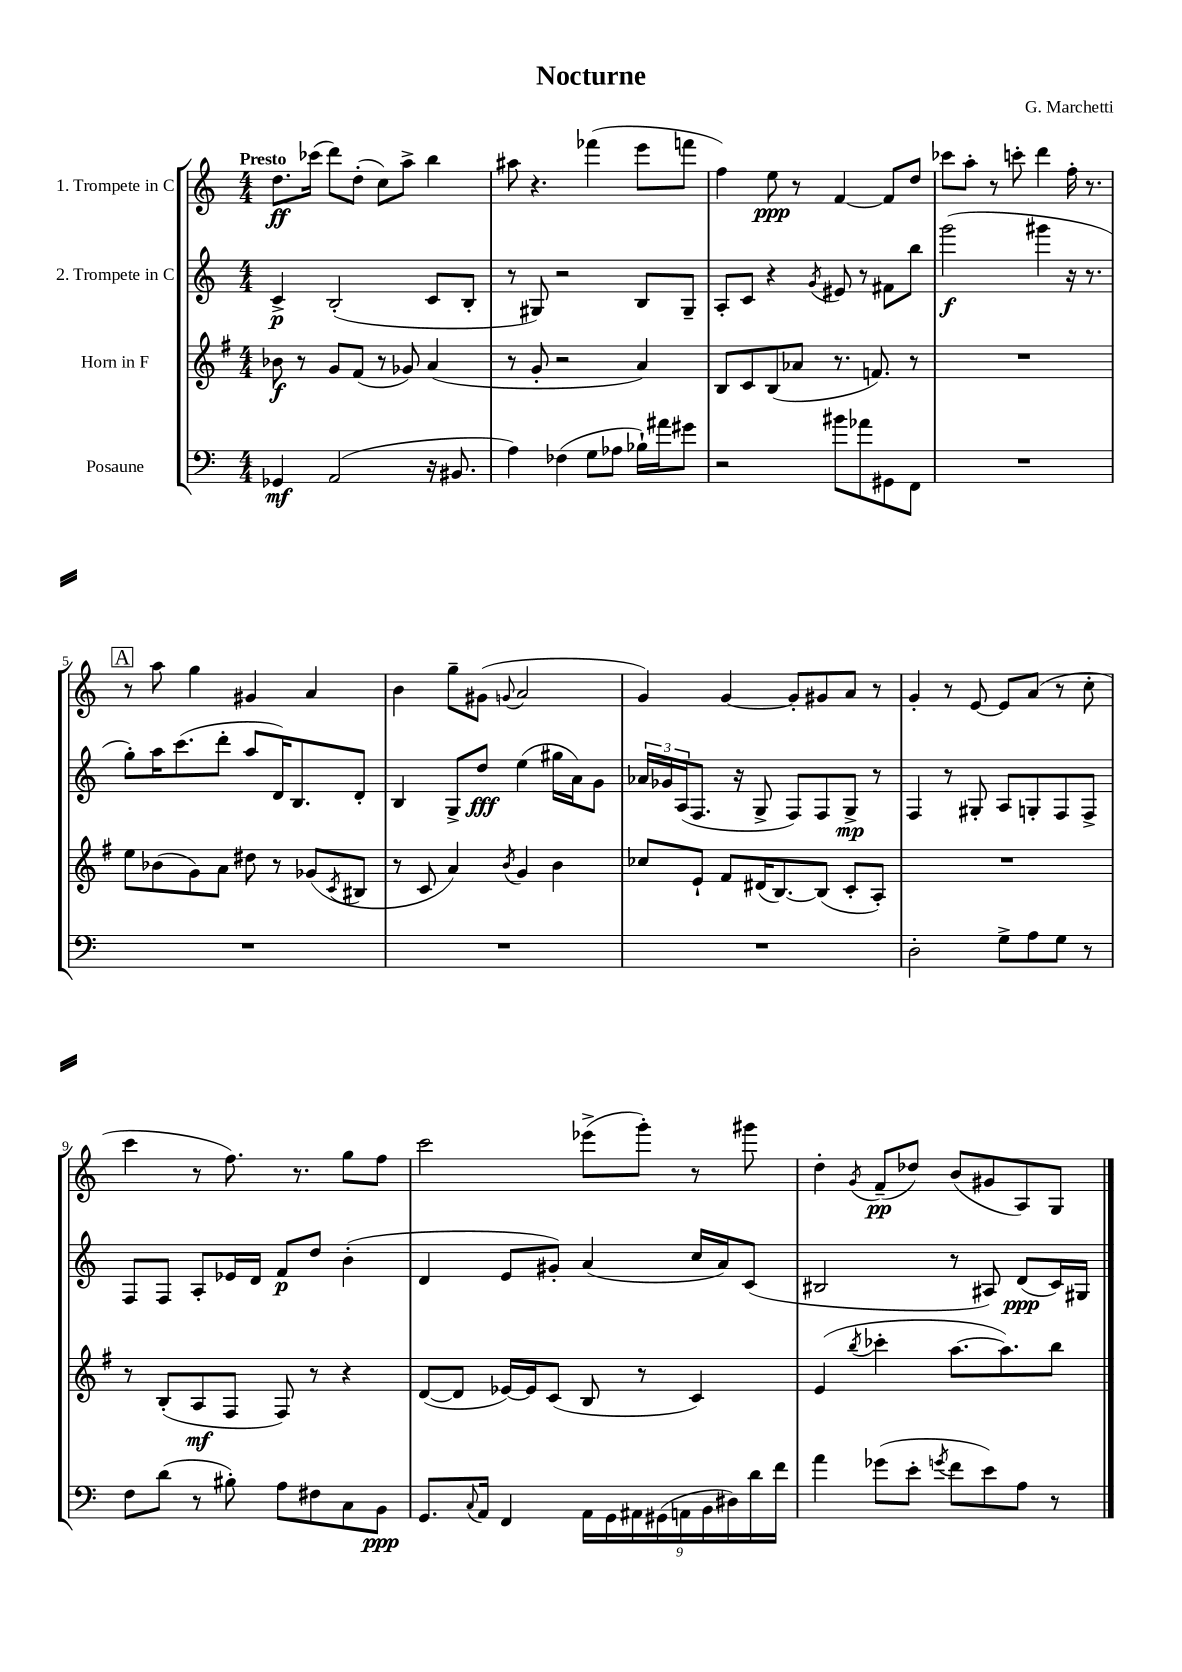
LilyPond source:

\header { title = "Nocturne" composer = "G. Marchetti" }
<<
\new StaffGroup <<
\new Staff = "s0" \with { instrumentName = "1. Trompete in C" } {
    \clef treble \key c \major \numericTimeSignature \time 4/4 \tempo "Presto"
    d''8.\ff ces'''16( d'''8) d''8-.( c''8) a''8-> b''4 |
    ais''8 r4. fes'''4( e'''8 f'''8 |
    f''4) e''8\ppp r8 f'4~ f'8 d''8 |
    ces'''8 a''8-. r8 c'''8-. d'''4 f''16-. r8. |
    \mark \markup { \box "A" } r8 a''8 g''4 gis'4 a'4 |
    b'4 g''8-- gis'8( \appoggiatura { g'8 } a'2 |
    g'4) g'4~ g'8-. gis'8 a'8 r8 |
    g'4-. r8 e'8~ e'8 a'8( r8 c''8-. |
    c'''4 r8 f''8.) r8. g''8 f''8 |
    c'''2 ees'''8->( g'''8-.) r8 gis'''8 |
    d''4-. \acciaccatura { g'8 } f'8--\pp( des''8) b'8( gis'8 a8) g8 \bar "|." |
}
\new Staff = "s1" \with { instrumentName = "2. Trompete in C" } {
    \clef treble \key c \major \numericTimeSignature \time 4/4
    c'4->\p b2-.( c'8 b8-. |
    r8 gis8) r2 b8 gis8-- |
    a8-. c'8 r4 \acciaccatura { g'8 } eis'8 r8 fis'8 b''8 |
    g'''2\f( gis'''4 r16 r8. |
    \mark \markup { \box "A" } g''8-.) a''16 c'''8.( d'''8-. a''8 d'16) b8. d'8-. |
    b4 g8-> d''8\fff e''4( gis''16 a'16) g'8 |
    \tuplet 3/2 { aes'16 ges'16 a16( } f8. r16 g8-> f8) f8 g8->\mp r8 |
    f4 r8 gis8-. a8 g8-. f8 f8-> |
    f8 f8 a8-. ees'16 d'16 f'8\p d''8 b'4-.( |
    d'4 e'8 gis'8-.) a'4( c''16 a'16) c'8( |
    bis2 r8 ais8) d'8\ppp( c'16) gis16 \bar "|." |
}
\new Staff = "s2" \with { instrumentName = "Horn in F" } {
    \clef treble \key g \major \numericTimeSignature \time 4/4
    bes'8\f r8 g'8 fis'8( r8 ges'8) a'4( |
    r8 g'8-. r2 a'4) |
    b8 c'8 b8( aes'8 r8. f'8.) r8 |
    R1 |
    \mark \markup { \box "A" } e''8 bes'8( g'8) a'8 dis''8 r8 ges'8( \acciaccatura { c'8 } bis8 |
    r8 c'8 a'4) \acciaccatura { b'8 } g'4 b'4 |
    ces''8 e'8-! fis'8 dis'16( b8.~) b8( c'8-. a8-.) |
    R1 |
    r8 b8-.( a8\mf fis8 fis8) r8 r4 |
    d'8~( d'8 ees'16~) ees'16 c'8( b8 r8 c'4) |
    e'4( \acciaccatura { b''8 } ces'''4-. a''8.~ a''8.) b''8 \bar "|." |
}
\new Staff = "s3" \with { instrumentName = "Posaune" } {
    \clef bass \key c \major \numericTimeSignature \time 4/4
    ges,4\mf a,2( r16 bis,8. |
    a4) fes4( g8 aes8 bes16-!) ais'16 gis'8 |
    r2 bis'8 aes'8 gis,8 f,8 |
    R1 |
    \mark \markup { \box "A" } R1 |
    R1 |
    R1 |
    d2-. g8-> a8 g8 r8 |
    f8 d'8( r8 bis8-.) a8 fis8 c8 b,8\ppp |
    g,8. \appoggiatura { c8 } a,16 f,4 \tuplet 9/8 { a,16 g,16 ais,16 gis,16( a,16 b,16 dis16) d'16 f'16 } |
    a'4 ges'8( e'8-. \acciaccatura { g'8 } f'8 e'8) a8 r8 \bar "|." |
}
>>
>>
